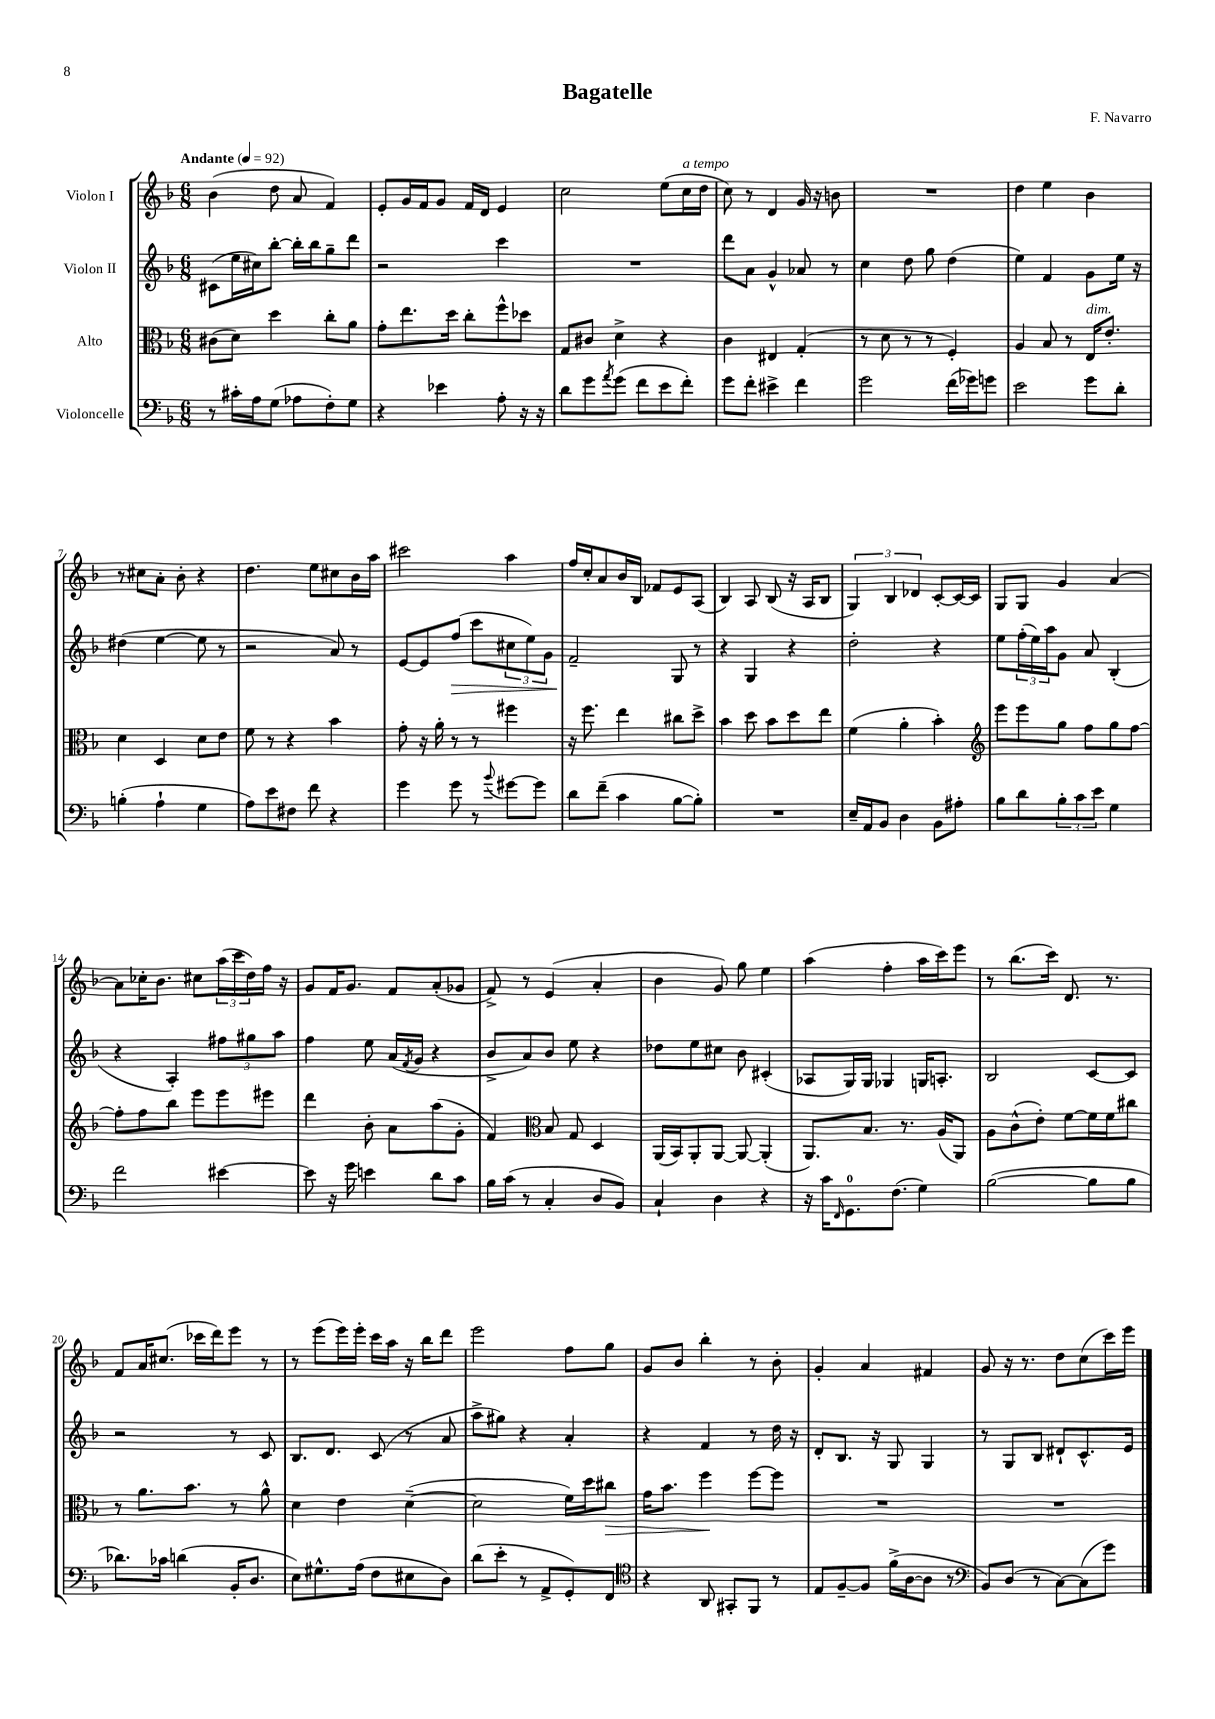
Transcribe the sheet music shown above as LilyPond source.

\header { title = "Bagatelle" composer = "F. Navarro" }
<<
\new StaffGroup <<
\new Staff = "s0" \with { instrumentName = "Violon I" } {
    \clef treble \key f \major \numericTimeSignature \time 6/8 \tempo "Andante" 4 = 92
    bes'4( d''8 a'8 f'4) |
    e'8-. g'16 f'16 g'8 f'16 d'16 e'4 |
    c''2 e''8( c''16^\markup { \italic "a tempo" } d''16 |
    c''8) r8 d'4 g'16 r16 b'8 |
    R2. |
    d''4 e''4 bes'4 |
    r8 cis''8 a'8-. bes'8-. r4 |
    d''4. e''8 cis''8 bes'16 a''16 |
    cis'''2 a''4 |
    f''16 c''16-. a'8 bes'16 bes16 fes'8 e'8 a8( |
    bes4) a8 bes8( r16 a16 bes8 |
    \tuplet 3/2 { g4) bes4 des'4 } c'8~-. c'16~ c'16 |
    g8 g8 g'4 a'4~ |
    a'8 ces''16-. bes'8. cis''8 \tuplet 3/2 { a''16( c'''16 d''16) } f''16 r16 |
    g'8 f'16 g'8. f'8 a'8-.( ges'8 |
    f'8->) r8 e'4( a'4-. |
    bes'4 g'8) g''8 e''4 |
    a''4( f''4-. a''16 c'''16) e'''8 |
    r8 bes''8.( c'''16) d'8. r8. |
    f'8 a'16 cis''8.( ces'''16 d'''16) e'''8 r8 |
    r8 e'''8( e'''16) e'''16-. c'''16 a''16 r16 bes''16 d'''8 |
    e'''2 f''8 g''8 |
    g'8 bes'8 bes''4-. r8 bes'8-. |
    g'4-. a'4 fis'4 |
    g'8 r16 r8. d''8 c''8( c'''16) e'''16 \bar "|." |
}
\new Staff = "s1" \with { instrumentName = "Violon II" } {
    \clef treble \key f \major \numericTimeSignature \time 6/8
    cis'8( e''16 cis''16) bes''8~-. bes''16-. bes''16 g''8-- d'''8 |
    r2 c'''4 |
    R2. |
    d'''8 a'8 g'4-^ aes'8 r8 |
    c''4 d''8 g''8 d''4( |
    e''4) f'4 g'8 e''16 r16 |
    dis''4( e''4~ e''8 r8 |
    r2 a'8) r8 |
    e'8~ e'8 f''8\>( c'''8 \tuplet 3/2 { cis''8 e''8) g'8 } |
    f'2--\! g8 r8 |
    r4 g4 r4 |
    d''2-. r4 |
    e''8 \tuplet 3/2 { f''16-.( e''16) a''16 } g'8 a'8 bes4-.( |
    r4 a4-.) \tuplet 3/2 { fis''8 gis''8 a''8 } |
    f''4 e''8 a'16( \acciaccatura { f'8 } g'16 r4 |
    bes'8-> a'8) bes'8 e''8 r4 |
    des''8 e''8 cis''8 bes'8 cis'4-.( |
    aes8 g16) g16 ges4 g16 a8.-. |
    bes2 c'8~ c'8 |
    r2 r8 c'8 |
    bes8. d'8. c'8( r8 a'8 |
    a''8-> gis''8) r4 a'4-. |
    r4 f'4 r8 d''16 r16 |
    d'8-. bes8. r16 g8 g4 |
    r8 g8 bes8 dis'8-! c'8.-^ e'16 \bar "|." |
}
\new Staff = "s2" \with { instrumentName = "Alto" } {
    \clef alto \key f \major \numericTimeSignature \time 6/8
    cis'8( d'8) d''4 c''8-. a'8 |
    g'8-. e''8. d''16 c''8-. f''8-^ des''8 |
    g8 cis'8 d'4-> r4 |
    c'4 eis4 g4-.( |
    r8 d'8 r8 r8 f4-.) |
    a4 bes8 r8 e16^\markup { \italic "dim." } e'8.-. |
    d'4 d4 d'8 e'8 |
    f'8 r8 r4 bes'4 |
    g'8-. r16 a'16-. r8 r8 fis''4 |
    r16 f''8. e''4 cis''8 d''8-> |
    bes'4 d''8 bes'8 d''8 e''8 |
    f'4( a'4-. bes'4-.) |
    \clef treble e'''8 e'''8 g''8 f''8 g''8 f''8~ |
    f''8-. f''8 bes''8 e'''8 e'''8 eis'''8 |
    d'''4 bes'8-. a'8 a''8( g'8-. |
    f'4) \clef alto bes8 g8 d4 |
    a,16( bes,16) a,8-. a,8~ a,8~ a,4-.( |
    a,8.) bes8. r8. a16( a,8) |
    a8 c'8-^( e'8-.) f'8~ f'16 f'16 cis''8 |
    r8 a'8. bes'8. r8 a'8-^ |
    d'4 e'4 d'4~--( |
    d'2 f'16) d''16 cis''8\> |
    g'16 bes'8. f''4\! f''8~ f''8 |
    R2. |
    R2. \bar "|." |
}
\new Staff = "s3" \with { instrumentName = "Violoncelle" } {
    \clef bass \key f \major \numericTimeSignature \time 6/8
    r8 cis'16-. a16 g8( aes8 f8-.) g8 |
    r4 ees'4 a8-. r16 r16 |
    d'8 g'8 \acciaccatura { a'8 } g'8( f'8 e'8 f'8-.) |
    g'8 f'8-. eis'4-> f'4 |
    g'2 f'16( ges'16) g'8 |
    e'2 g'8 d'8-. |
    b4-.( a4-! g4 |
    a8) e'8 fis8 f'8 r4 |
    g'4 g'8 r8 \appoggiatura { bes'8 } gis'8~ gis'8 |
    d'8 f'8--( c'4 bes8~ bes8-.) |
    R2. |
    e16-- a,16 bes,8 d4 bes,8 ais8-. |
    bes8 d'8 \tuplet 3/2 { bes8-. c'8 e'8 } g4 |
    f'2 eis'4~ |
    eis'8 r16 g'16 e'4 d'8 c'8 |
    bes16 c'16( r8 c4-. d8 bes,8) |
    c4-! d4 r4 |
    r16 c'16 \grace { f,16 } g,8.-0 f8.( g4) |
    bes2~( bes8 bes8 |
    des'8.) ces'16 d'4( bes,16-. d8. |
    e8) gis8.-^ a16( f8 eis8 d8) |
    d'8( e'8-. r8 a,8-> g,8-.) f,8 |
    \clef tenor r4 a,8 gis,8-. f,8 r8 |
    e8 f8~-- f8 f'16->( a16~ a8 r8 |
    \clef bass bes,8) d8( r8 c8~) c8( g'8) \bar "|." |
}
>>
>>
